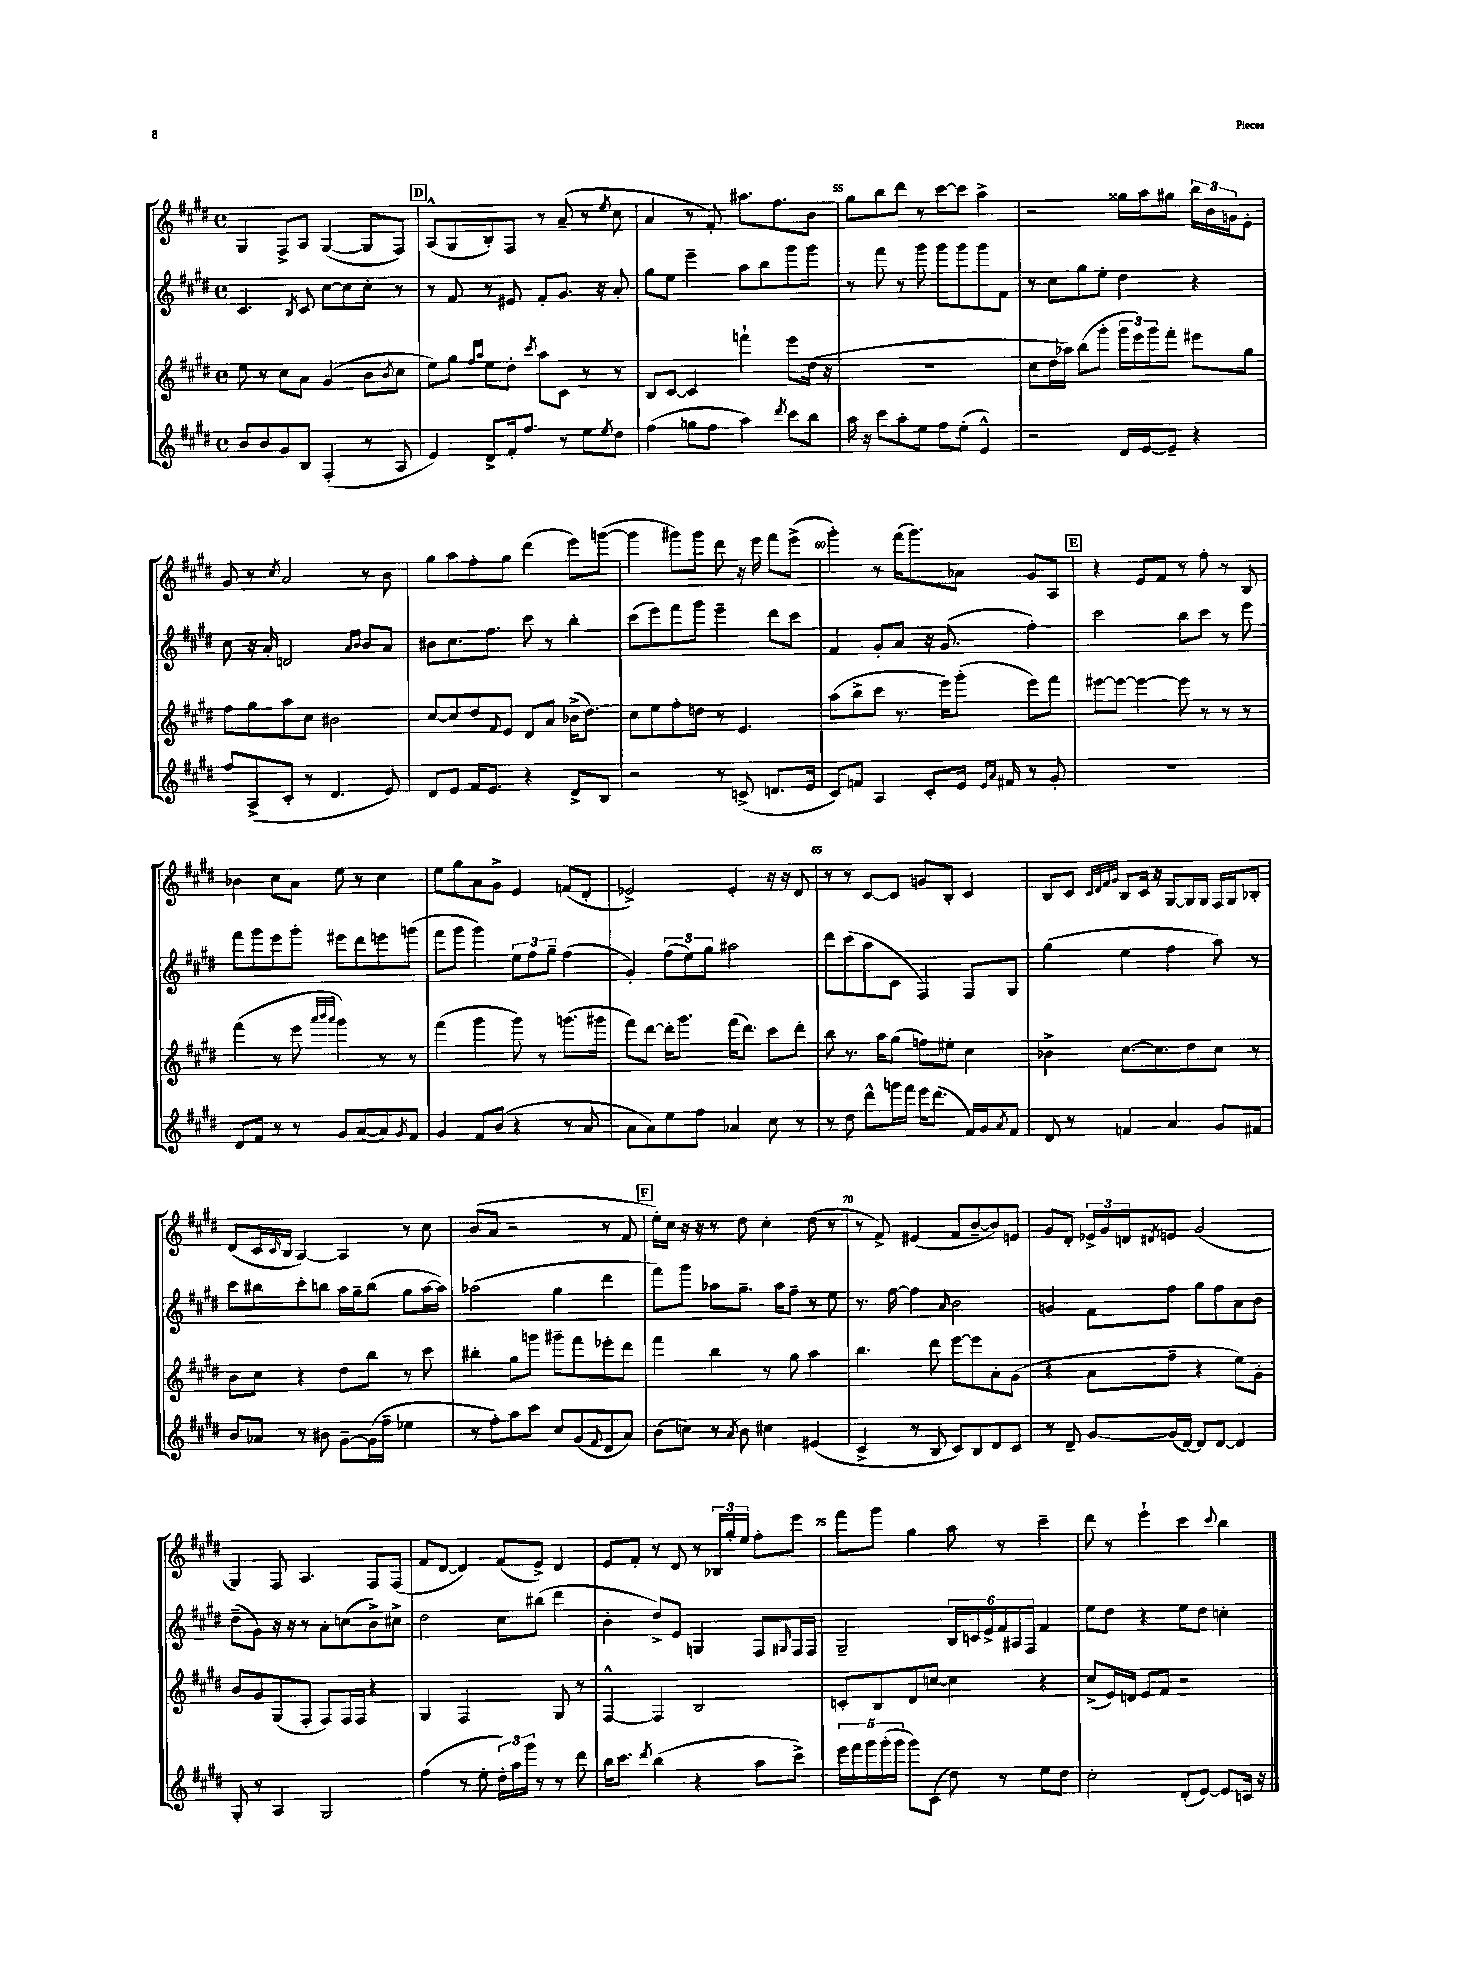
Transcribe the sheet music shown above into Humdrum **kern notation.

**kern	**kern	**kern	**kern
*part4	*part3	*part2	*part1
*staff4	*staff3	*staff2	*staff1
*clefG2	*clefG2	*clefG2	*clefG2
*k[f#c#g#d#]	*k[f#c#g#d#]	*k[f#c#g#d#]	*k[f#c#g#d#]
*M4/4	*M4/4	*M4/4	*M4/4
*met(c)	*met(c)	*met(c)	*met(c)
=52	=52	=52	=52
8b/L	8ee\	4.c#/	4G#/
8b/	8r	.	.
8g#/	8cc#\L	.	8F#^/L
.	.	8qB/	.
8B/J	8a\J	8c#/	8A/J
(4F#'/	(4g#/	[8cc#\L	([4G#/
.	.	8cc#\]	.
8r	8b\L	8cc#'\J	8G#/L]
.	8qb/	.	.
8A/	8cc#\J	8r	8F#/J)
!!LO:REH:place=s1:t=D
=53	=53	=53	=53
4e/)	8ee\L)	8r	(8A^^/L
.	8gg#\J	8f#/	8G#/
.	16qqff#/LL	.	.
.	16qqaa/JJ	.	.
8d#^/L	8ee\L	8r	8B'/)
16f#'/k	8dd#'\J	8e#X/	8F#/J
8.ff#/J	.	.	.
.	8qccc#/	.	.
.	8aa\L	8f#'/L	8r
8r	8c#\J	8.g#/J	(8a~/
8ee\L	8r	.	8r
.	.	16r	.
8qee/	.	.	8qee/
8dd#\J	8r	8a'/	8cc#\
=54	=54	=54	=54
(4ff#\	8B/L	8gg#\L	4a/
.	[8c#/J	8ee\J	.
8ggn\L	4c#/]	4eee~\	8r
8ff#\J	.	.	8f#'/)
4aa\)	4fffn`\	8aa\L	8.aa#X\L
.	.	8bb\	.
.	.	.	8.ff#\
8qddd#/	.	.	.
8ccc#\L	8eee\L	8ggg#\	.
8bb\J	(16dd#\Jk	8ggg#\J	8b\J
.	16r	.	.
=55	=55	=55	=55
16aa\	1r	8r	8gg#\L
16r	.	.	.
8ccc#\L	.	8fff#\	8bb\
8aa'\	.	8r	8ddd#\J
8ee\J	.	8ggg#\	8r
8ff#\L	.	8ggg#\L	[8ccc#\L
(8ee'\J	.	8ggg#\	8ccc#\J]
4e^^/)	.	8ggg#\	4aa^\
.	.	8f#\J	.
=56	=56	=56	=56
2r	8cc#\L	8r	2r
.	16dd#\L	8cc#\L	.
.	16aa-X\JJ)	.	.
.	(8bb\L	8gg#\	.
.	8ggg#'\J	8ee'\J	.
16d#/LL	24ggg#\LL	4dd#\	16gg##X\LL
.	24eee\)	.	.
[16e/J	.	.	16aa\J
.	24ggg#\J	.	.
8e~/J]	8fff#'\J	.	8gg#X\J
4r	8eee#X\L	4r	24bb\LL
.	.	.	24b\
.	.	.	24gn\J
.	8gg#\J	.	8e'\J
!!LO:LB:g=z
=57	=57	=57	=57
8ff#/L	8ff#\L	8cc#\	8g#/
(8A^/	8gg#\	16r	8r
.	.	16a'/	.
.	.	.	8qcc#/
8c#'/J	8aa\	2dn/	2a/
8r	8cc#\J	.	.
4.d#/	2b#X\	.	.
.	.	16qqa/LL	.
.	.	16qqb/JJ	.
.	.	8b/L	8r
8e/)	.	8a/J	8b\
=58	=58	=58	=58
8d#/L	[8cc#/L	8b#X\L	8gg#\L
8e/J	8cc#/]	8.cc#\	8aa\
16f#/KL	8dd#/	.	8ff#'\
8.e/J	.	8.ff#\J	.
.	8qqf#/	.	.
.	8e/J	.	8gg#\J
4r	8d#/L	8ccc#\	(4ddd#\
.	8a/J	8r	.
8d#^/L	(16b-X^\KL	4bb'\	8eee\L)
.	8.dd#\J)	.	.
8B/J	.	.	([8gggn\J
=59	=59	=59	=59
2r	8cc#\L	(8ccc#\L	4ggg\]
.	8ee\	8eee\)	.
.	8ff#'\	8fff#\	8ggg#X\L)
.	8ddn\J	8ggg#\J	8ggg#\J
8r	8r	4eee~\	8ddd#\
(8cn^/	4.e/	.	16r
.	.	.	16eee\
8.dn/L	.	8ddd#\L	8fff#\L
.	.	8ccc#\J	(8eee^\J
16e/Jk	.	.	.
=60	=60	=60	=60
8c#/L)	(8aa\L	4f#/	4ggg#'\)
8fn/J	8bb^\	.	.
4A/	8ccc#\J	8g#'/L	8r
.	8.r	8a/J	(16fff#\KL
.	.	.	8.ggg#\)
8c#'/L	.	16r	.
.	16eee\KL)	(8.g#/	.
16e/Jk	(8ggg#'\J	.	8a-X\J
16qqe/LL	.	.	.
16qqa/JJ	.	.	.
16f#X/	.	.	.
8r	8eee\L)	4ff#'\)	8g#/L
8g#'/	8fff#\J	.	8A/J
!!LO:REH:place=s1:t=E
=61	=61	=61	=61
1r	[8eee#X\L	2ccc#\	4r
.	8eee#\J_	.	.
.	4eee#\_	.	8e/L
.	.	.	8f#/J
.	8eee#\]	8bb\L	8r
.	8r	8ccc#\J	8ff#'\
.	8r	8r	8r
.	8r	8eee\	8B/
!!LO:LB:g=z
=62	=62	=62	=62
8d#/L	(4fff#\	8fff#\L	4b-X\
8f#/J	.	8ggg#\	.
8r	8r	8eee\	8cc#\L
8r	8eee\	8ggg#'\J	8a\J
.	32qqaaa/LLL	.	.
.	32qqbbb/	.	.
.	32qqaaa/JJJ	.	.
8g#/L	4ggg#\)	8eee#X\L	8ee\
([8a/	.	8ddd#\	8r
8a/])	8r	8eeen\	4cc#\
8qg#/	.	.	.
8f#/J	8r	(8gggn\J	.
=63	=63	=63	=63
4g#/	(4fff#\	8fff#\L	8ee\L
.	.	8ggg#\J	8gg#\
8f#/L	4ggg#\	4ggg#\)	8a\
(8b/J	.	.	8g#^\J
4r	8ggg#\)	12ee\L	4e/
.	.	12ff#\	.
.	8r	.	.
.	.	12gg#~\J	.
8r	(8.gggn\L	(4ff#\	(8fn/L
8a/	.	.	8d#'/J
.	16ggg#X\Jk	.	.
=64	=64	=64	=64
8a\L	8fff#\L)	4g#'/)	2e-X^/)
8a\)	[8ddd#\J	.	.
8ee\	16ddd#'\KL]	(12ff#\L	.
.	8.ggg#\J	.	.
.	.	12ee\)	.
8ff#\J	.	.	.
.	.	12gg#\J	.
4a-X/	(16fff#\KL	2aa#X\	4e-'/
.	8.ddd#\J)	.	.
8cc#\	8ccc#\L	.	16r
.	.	.	16r
8r	8ddd#'\J	.	8d#/
=65	=65	=65	=65
8r	8bb\	8ddd#\L	8r
8dd#\	8.r	(8ccc#\	8r
8ddd#^^\L	.	8aa\	[8c#/L
.	16aa\KL	.	.
16gggn\L	(8gg#\J	8c#\J	8c#/J]
16fff#\JJ	.	.	.
16eee\KL	8ffn\L)	4F#/)	8gn/L
(8.ddd#\J	.	.	.
.	8ee#X'\J	.	8B'/J
16f#/LL)	4cc#\	8F#/L	4c#/
16g#/J	.	.	.
8qa/	.	.	.
8f#/J	.	8G#/J	.
=66	=66	=66	=66
8d#/	4b-X^\	(4gg#\	8B/L
8r	.	.	8c#/J
.	.	.	32qqc#/LLL
.	.	.	32qqd#/
.	.	.	32qqf#/
.	.	.	32qqg#/JJJ
4fn/	[8.cc#\L	4ee\	8B/L
.	.	.	16c#/Jk
.	8.cc#\]	.	16r
4a/	.	4ff#\	[8G#/L
.	8dd#\	.	16G#/L]
.	.	.	16G#/JJ
8g#/L	8cc#\J	8aa\)	16F#/LL
.	.	.	16G#/J
8f#X/J	8r	8r	8B-X'/J
!!LO:LB:g=z
=67	=67	=67	=67
8b/L	8b\L	8ccc#\L	(8d#/L
8a-X/J	8cc#\J	8bb#X\	16c#/L
.	.	.	16qqc#/
.	.	.	16B/JJ
8r	4r	8ccc#'\	[4A/)
8b#X\	.	8bbn\J	.
[8g#~\L	8dd#\L	16aa\LL	4A/]
.	.	16gg#~\J	.
(16g#\L]	8bb\J	(8bb\J	.
16ff#~\JJ	.	.	.
4ee-X\	8r	8gg#\L	8r
.	8ccc#\	[16aa\L	8cc#\
.	.	16aa\JJ])	.
=68	=68	=68	=68
8r	4bb#X'\	(2aa-X\	(8b/L
8ff#'\L)	.	.	8a/J
8aa\	8gg#\L	.	2r
8ccc#\J	8gggn\J	.	.
8cc#/L	8ggg#X~\L	4gg#\	.
(8g#/	8fff#\	.	.
8qqf#/	.	.	.
8d#/	8eee-X'\	4ddd#\	8r
8a/J)	8ddd#\J	.	8f#/
!!LO:REH:place=s1:t=F
=69	=69	=69	=69
(8b\L	4fff#\	8fff#\L)	16ee'\LL)
.	.	.	16cc#\JJ
8ccn\J)	.	8ggg#\J	16r
.	.	.	16r
8r	4bb\	8aa-X\L	8r
8qa/	.	.	.
8b\	.	8.gg#~\J	8dd#\
4cc#X\	8r	.	4cc#'\
.	.	16aa-\KL	.
.	8gg#\	8ff#~\J	.
(4e#X/	4aa\	8r	(8dd#\
.	.	8ee\	8r
=70	=70	=70	=70
4c#^/	4.bb\	8.r	8r
.	.	.	8f#^/)
.	.	[16ff#\	.
8r	.	4ff#\]	(4e#X/
8B/	8ddd#\	.	.
.	.	16qqa/	.
8c#/L)	[8eee\L	2b\	8f#/L
8B/	8eee\]	.	[8b~/
8d#/	8a'\	.	8b/])
8c#/J	(8g#\J	.	8en/J
=71	=71	=71	=71
8r	4r	4gn/	8g#/L
8d#~/	.	.	8d#'/J
[8g#/L	8a\L	8f#\L	24e-X^/LL
.	.	.	24g#/
.	.	.	24dn/J
.	.	.	8qd#X/
(16g#/L]	8ff#~\J	8ff#\J	8en/J
[16d#/JJ)	.	.	.
8d#/L]	4r	8gg#\L	(2g#/
[8d#/J	.	8ff#\	.
4d#/]	8ee\L)	8a\	.
.	8g#'\J	8b\J	.
!!LO:LB:g=z
=72	=72	=72	=72
8G#'/	8b/L	(8dd#~\L	4G#/)
8r	8g#/	8g#\J)	.
4A/	(8G#/	16r	8F#/
.	.	16r	.
.	8F#'/J	8r	4.A/
2G#/	8F#/L)	8a'\L	.
.	16F#/L	(8ccn\	.
.	16F#/JJ	.	.
.	4r	8b^\)	8F#/L
.	.	8cc#X^\J	(8F#/J
=73	=73	=73	=73
(4ff#\	4G#/	2dd#\	8f#/L
.	.	.	[8d#/J
8r	2F#/	.	4d#/])
8ee'\	.	.	.
24dd#'\LL)	.	8cc#\L	(8f#/L
24aa\	.	.	.
24ggg#\JJ	.	.	.
8r	.	(8bb#X\J	8e^/J)
8r	8G#/	4ddd#\	4d#/
8ddd#\	8r	.	.
=74	=74	=74	=74
16bb\KL	[4F#^^/	4b'\	8e/L
8.ccc#\J	.	.	.
.	.	.	8f#'/J
8qddd#/	.	.	.
(4bb\	4F#/]	8dd#^/L)	8r
.	.	8e/J	8d#/
4r	2B/	4Gn/	8r
.	.	.	24B-X/LL
.	.	.	24gg#'/
.	.	.	24ee/JJ
8aa\L	.	8F#/L	8ff#'\L
.	.	16qqG#X/	.
8ccc#^\J)	.	16F#/L	8eee\J
.	.	16F#/JJ	.
=75	=75	=75	=75
20eee\LL	8cn'/L	2G#~/	8fff#\L
20fff#\	.	.	.
20ggg#\	.	.	.
.	8B/	.	8ggg#\J
(20ggg#'\	.	.	.
20ggg#\JJ	.	.	.
8ggg#\L)	8d#/	.	4gg#\
(8c#\J	[8ccn/J	.	.
8dd#\)	4cc\]	24B/LL	8aa\
.	.	24cn/	.
.	.	24e^/	.
8r	.	24f#/	8r
.	.	24A#X/	.
.	.	24F#/JJ	.
8ee\L	4r	4f#/	4ccc#~\
8dd#\J	.	.	.
=76	=76	=76	=76
2cc#'\	(8cc#^/L	8ee\L	8ddd#\
.	16e/L)	8dd#\J	8r
.	16dn/JJ	.	.
.	8e/L	4r	4eee`\
.	8f#/J	.	.
(8d#'/L	2r	8ee\L	4ccc#\
[8e/J)	.	8dd#\J	.
.	.	.	8qqccc#/
8e/L]	.	4ccn'\	4bb\
16cn/Jk	.	.	.
16r	.	.	.
==	==	==	==
*-	*-	*-	*-
